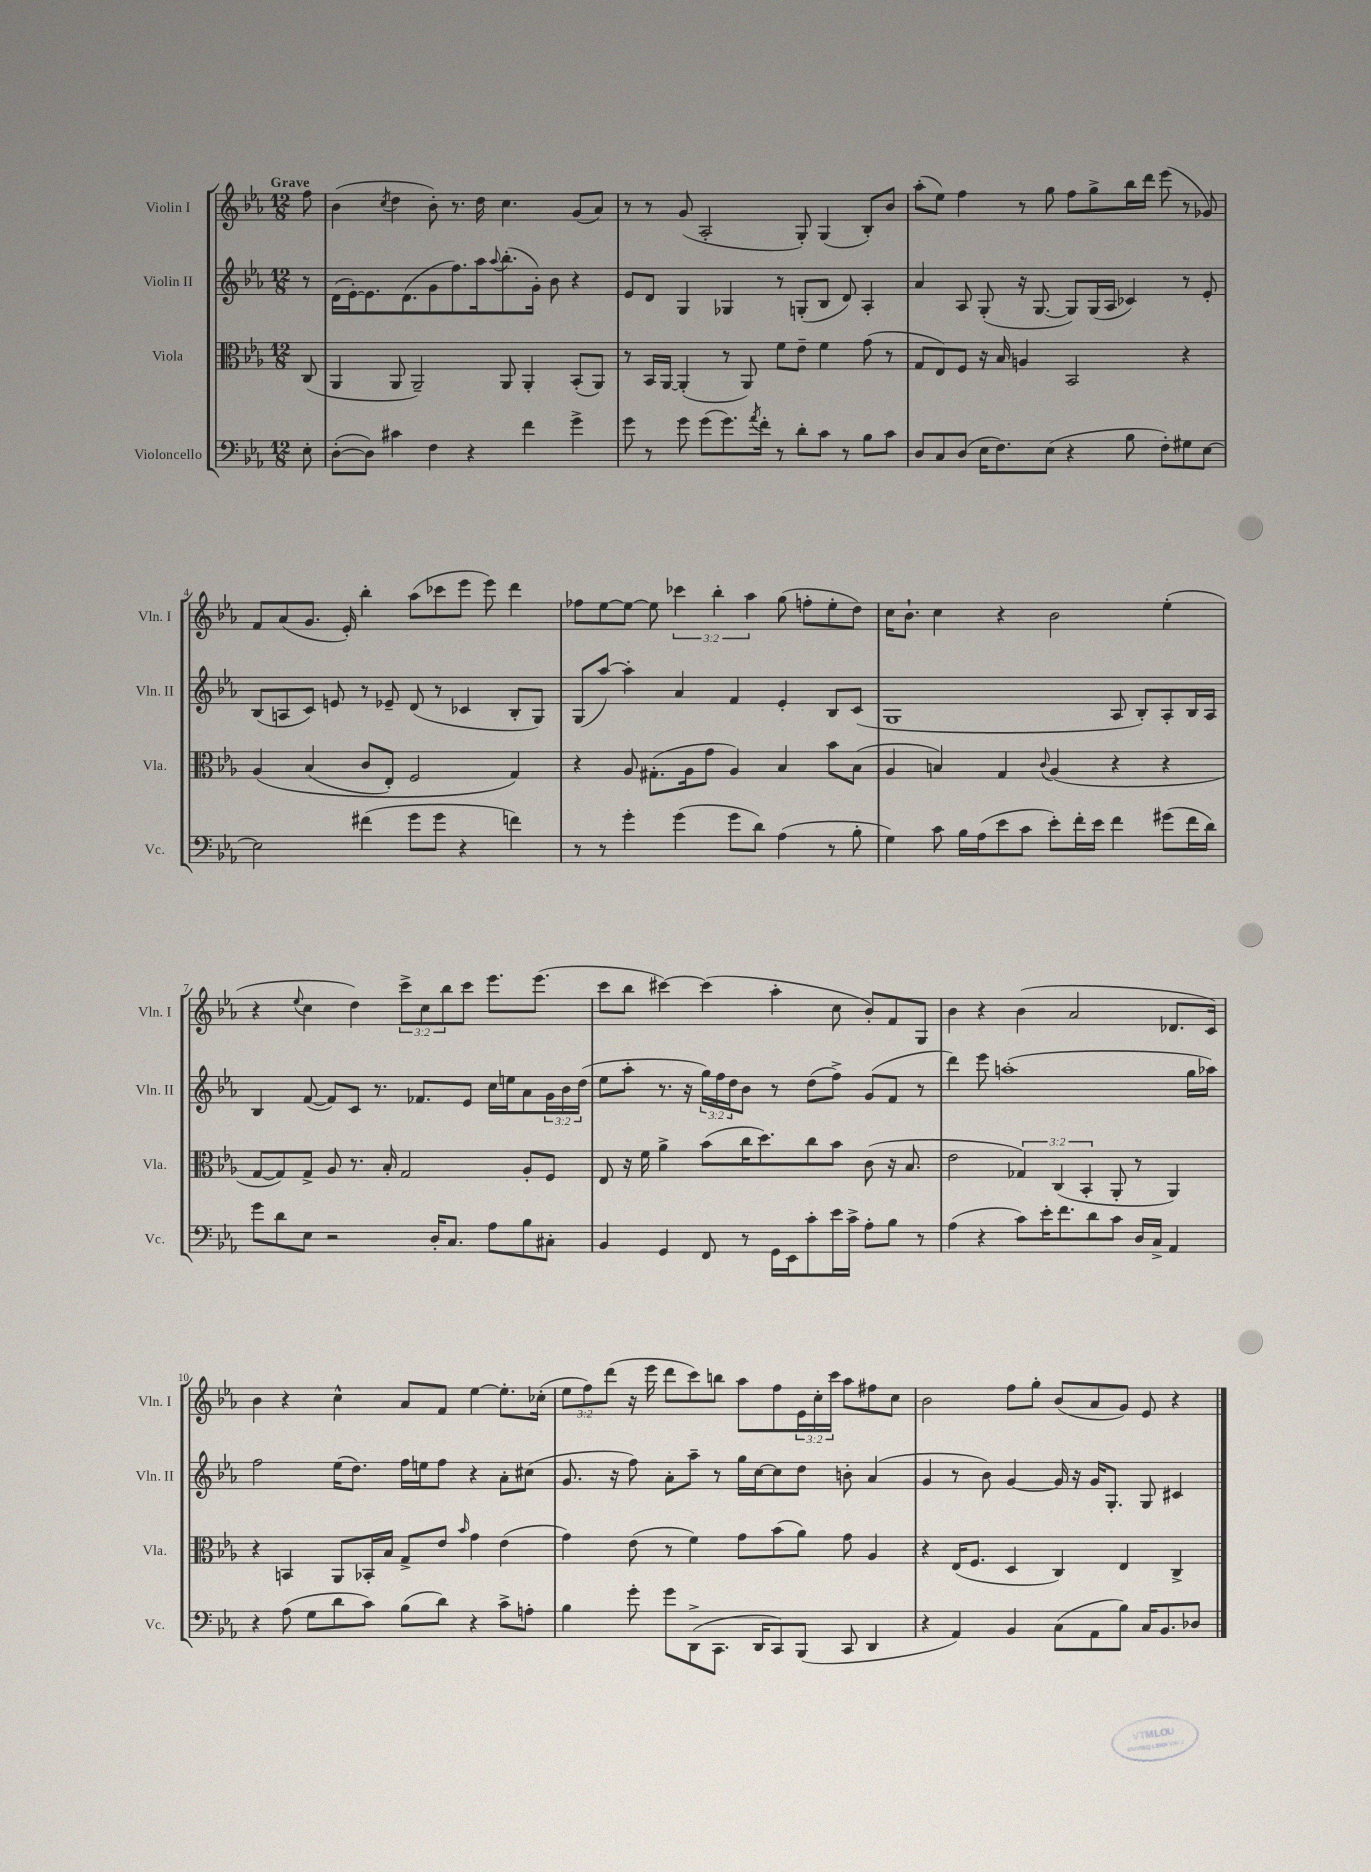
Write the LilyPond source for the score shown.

<<
\new StaffGroup <<
\new Staff = "s0" \with { instrumentName = "Violin I" shortInstrumentName = "Vln. I" } {
    \clef treble \key ees \major \numericTimeSignature \time 12/8 \override Staff.TupletNumber.text = #tuplet-number::calc-fraction-text \partial 8 \tempo "Grave"
    f''8 |
    bes'4( \acciaccatura { c''8 } d''4 bes'8-.) r8. d''16 c''4. g'8( aes'8) |
    r8 r8 g'8( aes2-. g8-.) g4( bes8-.) bes'8 |
    aes''8-.( ees''8) f''4 r8 g''8 f''8 g''8-> bes''16 d'''16 ees'''8( r8 ges'8) |
    f'8 aes'8( g'8. ees'16-.) bes''4-. aes''8( ces'''8 ees'''8 ees'''8) d'''4 |
    fes''8 ees''8~ ees''8~ ees''8 \tuplet 3/2 { ces'''4 bes''4-. aes''4 } g''8( f''8-. ees''8-. d''8) |
    c''16 bes'8.-! c''4 r4 bes'2 ees''4-.( |
    r4 \appoggiatura { ees''8 } c''4 d''4) \tuplet 3/2 { c'''8-> c''8 bes''8 } c'''8 ees'''8. ees'''8.( |
    c'''8 bes''8 cis'''4~) cis'''4( aes''4-. c''8 bes'8-.) f'8 g8 |
    bes'4 r4 bes'4( aes'2 des'8. c'16) |
    bes'4 r4 c''4-^ aes'8 f'8 ees''4~ ees''8.-. ces''16-.( |
    \tuplet 3/2 { ees''8 f''8) d'''8( } r16 ees'''16 d'''8 c'''8) b''8 aes''8 f''8 \tuplet 3/2 { ees'16 c''16-. c'''16 } aes''8 fis''8 c''8 |
    bes'2 f''8 g''8-. bes'8( aes'8 g'8) ees'8 r4 \bar "|." |
}
\new Staff = "s1" \with { instrumentName = "Violin II" shortInstrumentName = "Vln. II" } {
    \clef treble \key ees \major \numericTimeSignature \time 12/8 \override Staff.TupletNumber.text = #tuplet-number::calc-fraction-text \partial 8
    r8 |
    d'16( ees'16~-.) ees'8. d'8.( g'8 f''8.) aes''16 \appoggiatura { aes''8 } bes''8.-.( g'16-.) bes'8 r4 |
    ees'8 d'8 g4 ges4 r8 g8-.( bes8 d'8) aes4-. |
    aes'4 aes8 g8-.( r16 g8.~ g8) g16( aes16 ces'4) r8 ees'8-. |
    bes8( a8 c'8) e'8 r8 ees'8-- d'8( r8 ces'4 bes8-. g8) |
    g8( aes''8~) aes''4-. aes'4 f'4 ees'4-. bes8 c'8( |
    g1 aes8 bes8-.) aes8-. bes16 aes16 |
    bes4 f'8~( f'8) c'8 r8. fes'8. ees'8 c''16 e''16 aes'8 \tuplet 3/2 { g'16 bes'16 d''16( } |
    ees''8 aes''8-. r8. r16 \tuplet 3/2 { g''16) f''16 d''16 } bes'8 r8 d''8( f''8->) g'8( f'8 r8 |
    d'''4) ees'''8 a''1-.( g''16 aes''16) |
    f''2 ees''16( d''8.) f''16 e''16 f''8 r4 aes'8-. cis''8( |
    g'8. r16 f''8) aes'8-. aes''8-- r8 g''16 c''16~ c''8 d''8 b'8-. aes'4( |
    g'4 r8 bes'8) g'4~ g'16 r16 g'16 g8.-. g8 cis'4 \bar "|." |
}
\new Staff = "s2" \with { instrumentName = "Viola" shortInstrumentName = "Vla." } {
    \clef alto \key ees \major \numericTimeSignature \time 12/8 \override Staff.TupletNumber.text = #tuplet-number::calc-fraction-text \partial 8
    c8( |
    aes,4 aes,8 aes,2--) aes,8 aes,4-. bes,8-.( aes,8) |
    r8 bes,16 aes,16~ aes,4-.( r8 aes,8) f'8 ees'8-- f'4 g'8( r8 |
    g8 ees8) f8 r16 bes16 a4 bes,2 r4 |
    aes4\( bes4( c'8 ees8-.) f2 g4\) |
    r4 aes8 gis8.-.( aes16 g'8 aes4) bes4 bes'8 bes8( |
    aes4 b4) g4 \appoggiatura { c'8 } aes4( r4 r4 |
    g8~ g8) g8-> aes8 r8. bes16-. g2 aes8-. f8 |
    ees8 r16 f'16 aes'4-> bes'8( c''16 d''8.) c''8 bes'8 c'8( r16 bes8. |
    ees'2 \tuplet 3/2 { ges4) c4( bes,4-. } aes,8-. r8 aes,4) |
    r4 b,4 aes,8 bes,16-. bes16 g8-> ees'8 \grace { bes'16 } g'4 ees'4( |
    g'4) ees'8( r8 f'4) g'8 bes'8( aes'8) g'8 aes4 |
    r4 ees16( f8. d4 c4) ees4 c4-> \bar "|." |
}
\new Staff = "s3" \with { instrumentName = "Violoncello" shortInstrumentName = "Vc." } {
    \clef bass \key ees \major \numericTimeSignature \time 12/8 \partial 8
    ees8-. |
    d8~-.( d8) cis'4 f4 r4 f'4 g'4-> |
    g'8 r8 g'8 g'8( g'8.) \acciaccatura { aes'8 } f'16-. r8 d'8-. c'8 r8 bes8 c'8 |
    d8 c8 d8( ees16 f8.) ees8( r4 bes8 f8-.) gis8 ees8~ |
    ees2 fis'4( g'8 g'8 r4 f'4) |
    r8 r8 g'4-. g'4( g'8 d'8) aes4( r8 bes8-. |
    g4) c'8 bes16 aes16( ees'8 c'8 ees'8-.) f'16-. ees'16 f'4 gis'8( f'16 d'16) |
    g'8 d'8 ees8 r2 d16-. c8. aes8 bes8 cis8-. |
    bes,4 g,4 f,8 r8 g,16 ees,16 c'8-. ees'16 c'16-> aes8-. bes8 r8 |
    aes4( r4 c'8) ees'16-. f'8. d'8 c'8 d16 c16-> aes,4 |
    r4 aes8( g8 d'8 c'8) bes8( d'8) r4 c'8-> a8-. |
    bes4 g'8-. g'8 d,8->( c,8. d,16 c,8) bes,,8( c,8 d,4 |
    r4 aes,4) bes,4 c8( aes,8 bes8) c16 bes,8. des8 \bar "|." |
}
>>
>>
